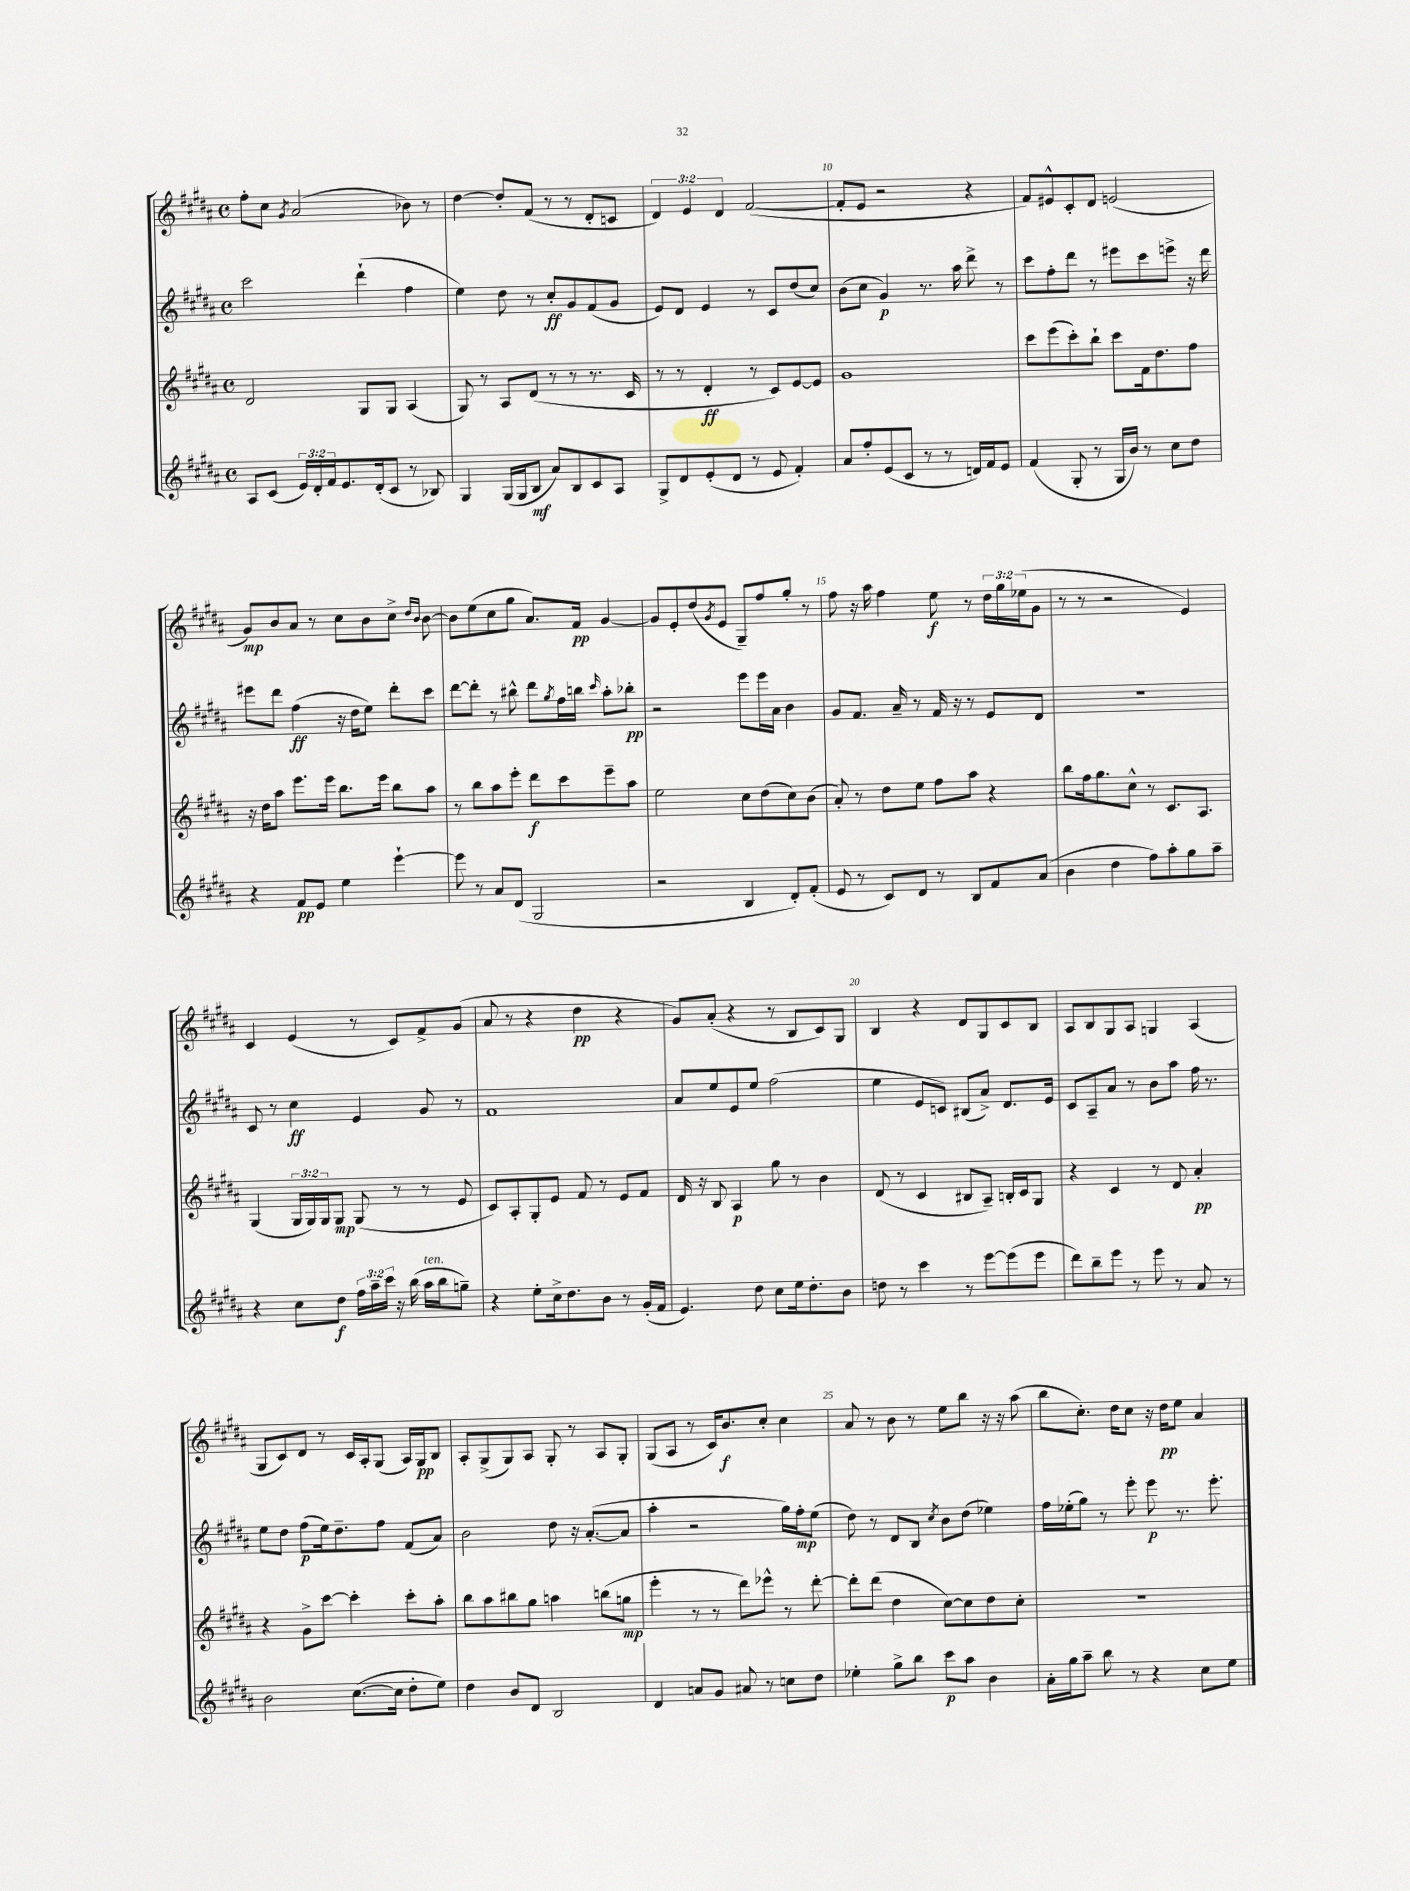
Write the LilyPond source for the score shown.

<<
\new StaffGroup <<
\new Staff = "s0" {
    \clef treble \key b \major \defaultTimeSignature \time 4/4 \override Staff.TupletNumber.text = #tuplet-number::calc-fraction-text
    fis''8-. cis''8 \acciaccatura { gis'8 } ais'2( bes'8) r8 |
    dis''4~ dis''8-. fis'8( r8 r8 dis'8-. c'8 |
    \tuplet 3/2 { dis'4) e'4 dis'4 } fis'2~( |
    fis'8-. e'8 r2 r4 |
    fis'8) eis'8-^ cis'8-. dis'8 e'2( |
    gis'8\mp) b'8 ais'8 r8 cis''8 b'8 cis''8-> \grace { dis''16 b'16 } b'8~ |
    b'8 e''8( cis''8 gis''8 ais'8.) fis'16\pp gis'4~ |
    gis'8 e'8-. dis''8( \acciaccatura { gis'8 } e'8 gis8--) fis''8 gis''8-. r8 |
    fis''8 r16 ais''16 fis''4 e''8\f r8 \tuplet 3/2 { dis''16 gis''16 ees''16( } gis'8 |
    r8 r8 r2 e'4) |
    cis'4 e'4( r8 cis'8) fis'8-> gis'8( |
    ais'8 r8 r4 dis''4\pp r4 |
    gis'8) ais'8-.( r4 r8 b8 cis'8) gis8 |
    b4 r4 dis'8 gis8 cis'8 b8 |
    ais8 b8 gis8 ais8 g4 ais4( |
    gis8 cis'8) dis'8 r8 cis'16 ais16-. gis8( ais16) gis16\pp b8 |
    ais8-. gis8->( gis8) ais8 gis8-. r8 ais8 gis8-. |
    gis8( ais8 r8 cis'16) b'8.\f cis''8-. cis''4 |
    ais'8 r8 b'8 r8 e''8 b''8 r16 r16 ais''8( |
    b''8 cis''8.-.) dis''16 cis''8 r16 dis''16\pp e''8 ais'4 \bar "|." |
}
\new Staff = "s1" {
    \clef treble \key b \major \defaultTimeSignature \time 4/4
    cis'''2 dis'''4-!( fis''4 |
    e''4) dis''8 r8 cis''8-.\ff gis'8 fis'8( gis'8 |
    e'8) dis'8 e'4 r8 cis'8 dis''8( cis''8) |
    b'8( cis''8 gis'4\p) r8. ais''16 dis'''8-> r8 |
    cis'''8 fis''8-. dis'''8 r8 eis'''8 cis'''8 e'''8-> r16 dis'''16 |
    eis'''8 dis'''8 fis''4\ff( r16 dis''16 e''8) dis'''8-. cis'''8 |
    dis'''8~ dis'''8-. r8 bis''8-^ dis'''8 \acciaccatura { gis''8 } fis''16 b''16 \grace { cis'''16 } ais''8-. bes''8-.\pp |
    r2 e'''8 e'''16 ais'16 b'4 |
    gis'8 fis'8. ais'16-- r8 fis'16 r16 r8 e'8 dis'8 |
    R1 |
    cis'8 r8 cis''4\ff e'4 gis'8 r8 |
    fis'1 |
    ais'8 e''8 e'8 e''8 fis''2( |
    e''4 e'8 c'8) bis8( ais'8->) dis'8. e'16 |
    cis'8 ais8-- ais'8 r8 b'8 ais''8 fis''16 r8. |
    e''8 dis''8 fis''8\p( e''16) dis''8.-- fis''8 fis'8( ais'8) |
    b'2 dis''8 r16 ais'8.~-.( ais'8 |
    ais''4-. r2 gis''16) fis''16-.\mp e''8( |
    dis''8) r8 dis'8 b8 \acciaccatura { cis''8 } b'8 dis''8( ees''4) |
    fis''16 ees''16-.( gis''8) r8 e'''8-. e'''8\p r8. e'''8.-. \bar "|." |
}
\new Staff = "s2" {
    \clef treble \key b \major \defaultTimeSignature \time 4/4 \override Staff.TupletNumber.text = #tuplet-number::calc-fraction-text
    dis'2 gis8 gis8 ais4( |
    gis8) r8 ais8 dis'8( r8 r8 r8. cis'16 |
    r8 r8 dis'4-.\ff r8 cis'8) e'8~ e'8 |
    gis'1 |
    cis'''8 e'''8( cis'''8-.) b''8-! cis'''8 fis'16 dis''8. fis''8 |
    r16 dis''16 ais''8 e'''8. e'''16 b''8. e'''16 b''8 ais''8 |
    r8 b''8 ais''8 e'''8-. dis'''8\f cis'''8 e'''8-- ais''8 |
    e''2 cis''8 dis''8( cis''8) b'8( |
    ais'8-.) r8 dis''8 e''8 fis''8 ais''8 r4 |
    b''8 fis''16 gis''8. cis''8-^ r8 cis'8. ais8. |
    gis4( \tuplet 3/2 { gis16 gis16) gis16 } gis8\mp gis8( r8 r8 e'8 |
    cis'8) ais8-. gis8-. e'8 fis'8 r8 e'8 fis'8 |
    dis'16 r16 b8 ais4\p gis''8 r8 b'4 |
    dis'8( r8 cis'4 bis8 ais8--) b16-. cis'16 gis8 |
    r4 cis'4 r8 dis'8 ais'4-.\pp |
    r4 gis'8-> cis'''8~ cis'''4-. cis'''8-. ais''8-. |
    b''8 ais''8 bis''8 gis''8 a''4 b''8( g''8\mp |
    e'''4-. r8 r8 dis'''8) ees'''8-^ r8 dis'''8~-. |
    dis'''8-. dis'''8( dis''4 cis''8~) cis''8 dis''8 cis''8-. |
    R1 \bar "|." |
}
\new Staff = "s3" {
    \clef treble \key b \major \defaultTimeSignature \time 4/4 \override Staff.TupletNumber.text = #tuplet-number::calc-fraction-text
    ais8 cis'8( \tuplet 3/2 { e'16) dis'16-. fis'16 } e'8. dis'16-.( cis'8 r8 bes8) |
    gis4 gis16( gis16 b8\mf ais'8) b8 cis'8 ais8 |
    gis8-> dis'8 e'8-.( dis'8 r8 e'8 fis'4-.) |
    ais'8 fis''8-. e'8( cis'8 r8 r8 d'16) fis'16 e'8 |
    fis'4( gis8-. r8 gis16 b'16) r8 cis''8 dis''8 |
    r4 fis'8\pp e'8 e''4 e'''4~-! |
    e'''8 r8 ais'8 dis'8( gis2 |
    r2 b4 dis'8-.) fis'8-.( |
    e'8 r8 cis'8) dis'8 r8 b8 fis'8 ais'8( |
    b'4 dis''4 fis''8) ais''8-. gis''8 ais''8-- |
    r4 cis''8 dis''8\f \tuplet 3/2 { fis''16 ais''16-- cis'''16 } r16 b''16( ais''16^\markup { \italic "ten." } b''16 g''8--) |
    r4 e''8-. cis''16-> dis''8. b'8 r8 gis'16-.( fis'16 |
    e'4.) dis''8 cis''8 e''16 dis''8.-. b'8 |
    d''8 r8 cis'''4 r8 e'''8~ e'''8( e'''8 |
    dis'''8) b''8-- e'''8 r8 e'''8 r8 ais'8 r8 |
    b'2 cis''8.~( cis''16 dis''8-. e''8) |
    dis''4 b'8 dis'8 b2 |
    dis'4 a'8 gis'8 ais'8 r8 c''8 dis''8 |
    ees''4-. gis''8-> b''8 cis'''8\p ais''8 b'4 |
    ais'16-. gis''16 ais''8-- b''8 r8 r4 cis''8 e''8 \bar "|." |
}
>>
>>
\layout { \context { \Score currentBarNumber = #7 \override BarNumber.break-visibility = ##(#f #t #t) barNumberVisibility = #(every-nth-bar-number-visible 5) } }
